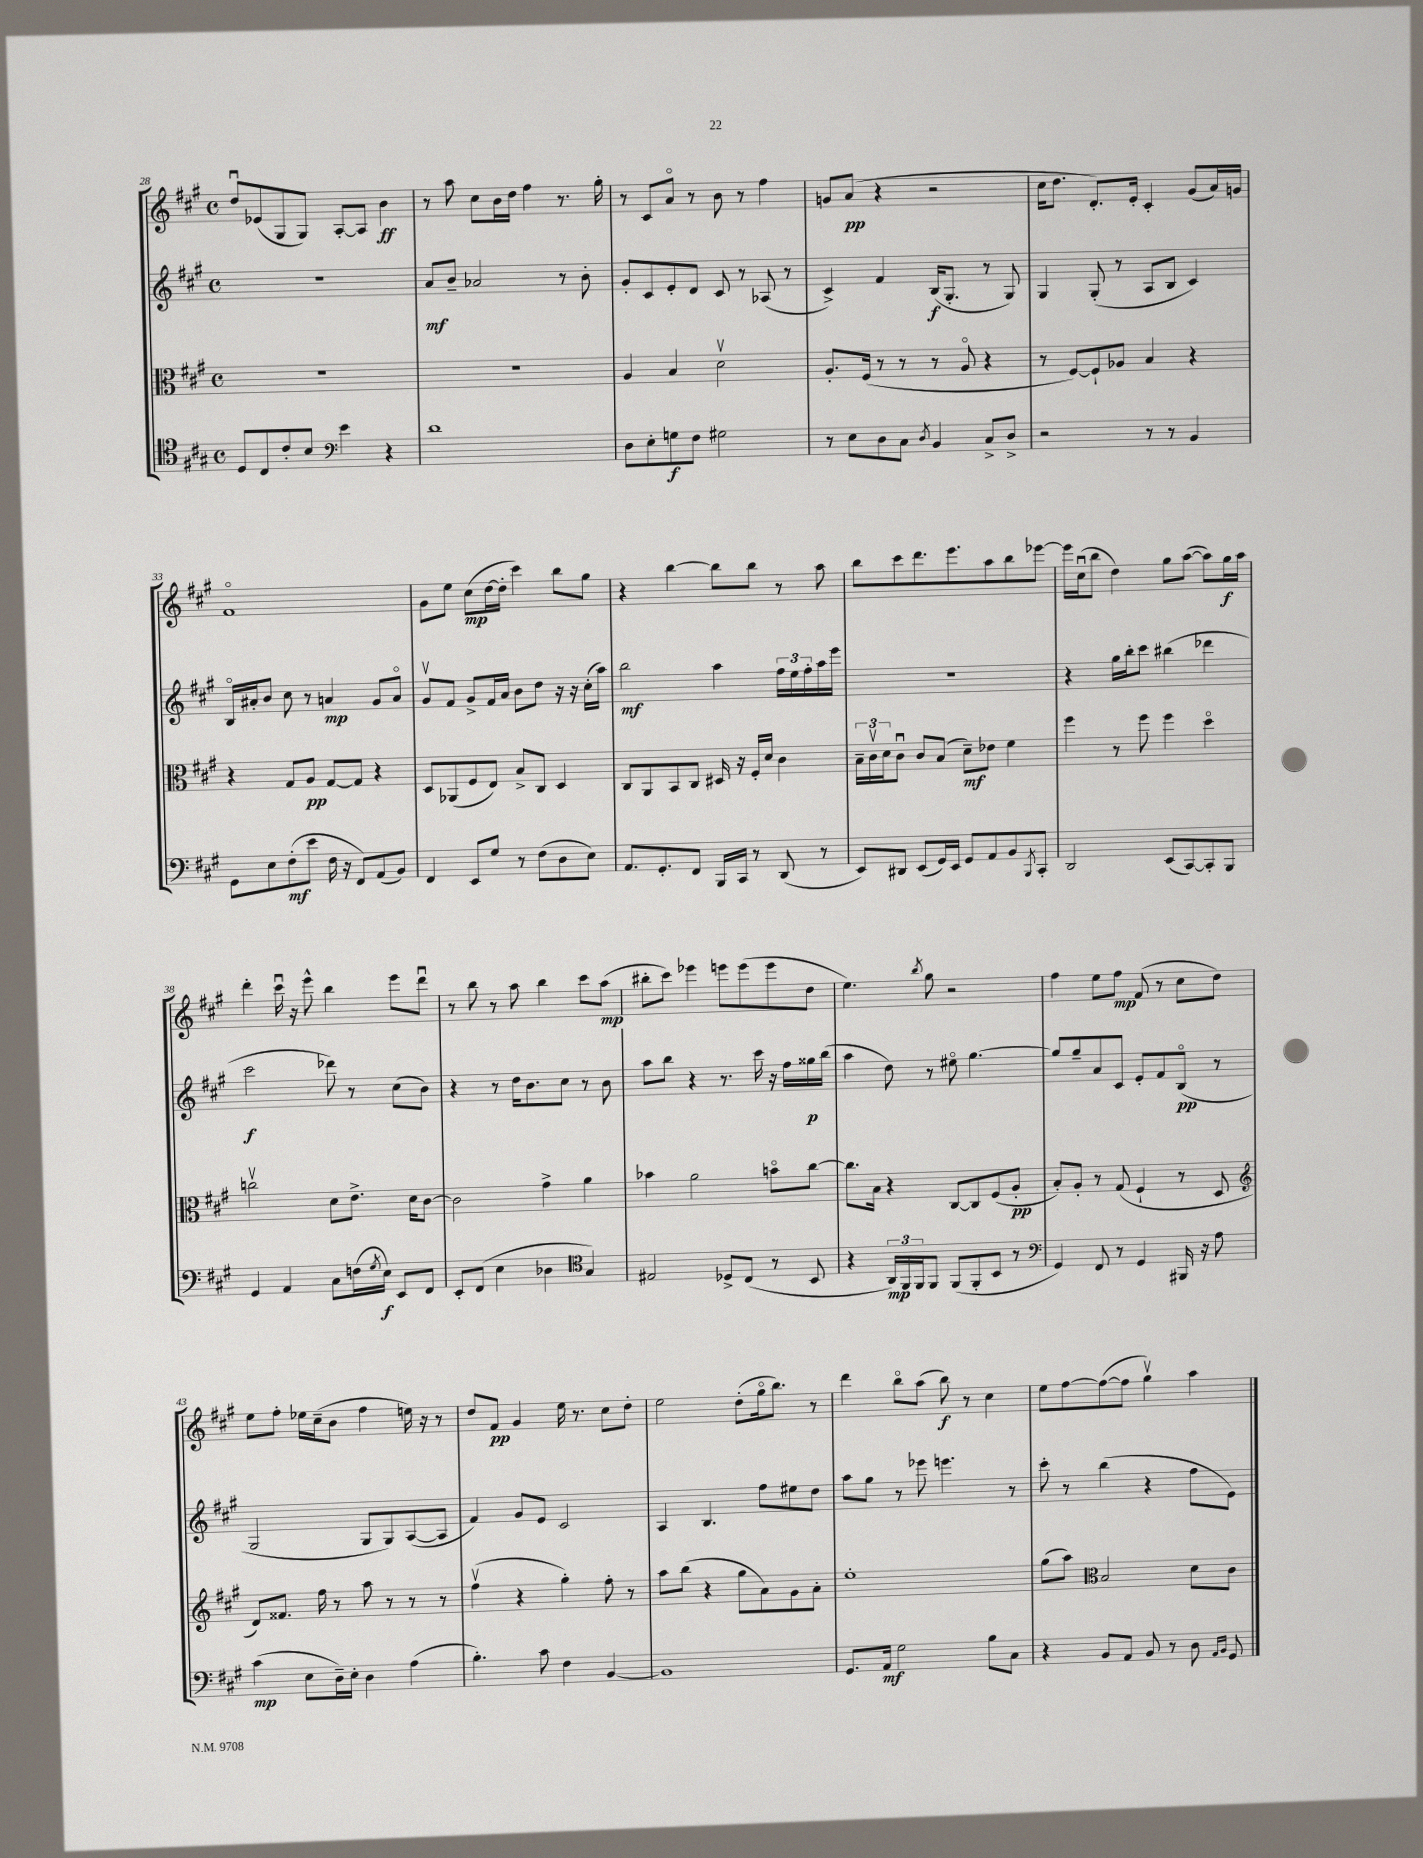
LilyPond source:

<<
\new StaffGroup <<
\new Staff = "s0" {
    \clef treble \key a \major \defaultTimeSignature \time 4/4
    d''8\downbow ees'8( gis8 gis8) a8~-. a8 b'4\ff |
    r8 a''8 cis''8 b'16 d''16 fis''4 r8. gis''16-. |
    r8 cis'8 a'8\flageolet r8 b'8 r8 fis''4 |
    g'8 a'8\pp( r4 r2 |
    cis''16 d''8. d'8.-.) e'16-. cis'4-. gis'8( a'16) g'16 |
    fis'1\flageolet |
    gis'8 e''8 cis''8\mp( d''16~ d''16-. cis'''4) b''8 gis''8 |
    r4 b''4~ b''8 b''8 r8 a''8 |
    b''8 cis'''8 d'''8. e'''8. a''8 b''8 ees'''8~ |
    ees'''16 cis''16\downbow( b''8 d''4) gis''8 a''8~( a''8) gis''16\f a''16 |
    d'''4-. cis'''16\downbow r16 e'''8-^ b''4 e'''8 d'''8\downbow |
    r8 b''8 r8 a''8 b''4 cis'''8 a''8\mp( |
    bis''8-. cis'''8) ees'''4 e'''8 e'''8( e'''8 d''8 |
    e''4.) \acciaccatura { b''8 } gis''8 r2 |
    fis''4 e''8 fis''8\mp fis'8( r8 cis''8 d''8) |
    e''8 fis''8-. ees''16 cis''16--( b'8 fis''4 e''16) r16 r8 |
    d''8 fis'8\pp gis'4 e''16 r8. cis''8 d''8-. |
    e''2 d''8-.( gis''16\flageolet b''8.) r8 |
    d'''4 b''8\flageolet a''8( b''8\f) r8 cis''4 |
    e''8 fis''8~ fis''8~( fis''8 gis''4\upbow) a''4 \bar "|." |
}
\new Staff = "s1" {
    \clef treble \key a \major \defaultTimeSignature \time 4/4
    R1 |
    a'8\mf b'8-- aes'2 r8 b'8-. |
    gis'8-. cis'8 e'8-. d'8 cis'8 r8 aes8( r8 |
    cis'4->) fis'4 b16\f( gis8.-. r8 gis8) |
    gis4 gis8-.( r8 a8 b8 cis'4) |
    b16\flageolet ais'16-. b'8 cis''8 r8 a'4\mp gis'8 a'8\flageolet |
    gis'8\upbow fis'8 gis'8-> fis'16 a'16 b'8 d''8 r16 r16 cis''16-.( a''16) |
    b''2\mf a''4 \tuplet 3/2 { fis''16 e''16 fis''16-. } a''16 e'''16 |
    R1 |
    r4 gis''16 b''16-. cis'''8 bis''4( des'''4 |
    cis'''2\f des'''8) r8 cis''8( b'8) |
    r4 r8 d''16 b'8. cis''8 r8 b'8 |
    a''8 b''8 r4 r8. cis'''16 r16 fis''16 gisis''16\p b''16( |
    a''4 d''8) r8 eis''8\flageolet gis''4.~ |
    gis''8 gis''8-- a'8 cis'8 e'8-. fis'8 b8\flageolet\pp( r8 |
    gis2 gis8 gis8) a8~( a8 |
    fis'4) gis'8 e'8 cis'2 |
    a4 b4. fis''8 eis''8 d''8 |
    a''8 gis''8 r8 ees'''8 e'''4. r8 |
    cis'''8-. r8 b''4( r4 fis''8 e'8) \bar "|." |
}
\new Staff = "s2" {
    \clef alto \key a \major \defaultTimeSignature \time 4/4
    R1 |
    R1 |
    a4 b4 d'2\upbow |
    a8.-. fis16( r8 r8 r8 a8\flageolet r4 |
    r8 fis8~) fis8-! aes8 b4 r4 |
    r4 gis8 a8\pp gis8~ gis8 r4 |
    d8 aes,8( fis8 e8) b8-> cis8 d4 |
    cis8 a,8 b,8 cis8 dis16 r16 fis16-. d'16 cis'4 |
    \tuplet 3/2 { b16-- cis'16\upbow d'16 } cis'8\downbow cis'8 b8( d'8--\mf) ees'8 fis'4 |
    fis''4 r8 fis''8 fis''4 d''4\flageolet |
    c''2\upbow d'8 e'8.-> d'16 cis'8~ |
    cis'2 gis'4-> a'4 |
    bes'4 a'2 b'8\flageolet cis''8~ |
    cis''8. b16 r4 cis8~ cis8 fis8( a8-.\pp |
    b8-.) a8-. r8 gis8( fis4-! r8 d8 |
    \clef treble d'8) fisis'8. fis''16 r8 a''8 r8 r8 r8 |
    fis''4\upbow( r4 gis''4-.) fis''8-. r8 |
    a''8 b''8( r4 gis''8 a'8) gis'8 a'8-. |
    e''1-. |
    gis''8( a''8) \clef alto b2 d'8 cis'8 \bar "|." |
}
\new Staff = "s3" {
    \clef tenor \key a \major \defaultTimeSignature \time 4/4
    d8 cis8 cis'8-. b8 \clef bass e'4 r4 |
    d'1 |
    d8 e8-. g8\f fis8 gis2 |
    r8 e8 d8 cis8 \acciaccatura { d8 } b,4 cis8-> d8-> |
    r2 r8 r8 b,4 |
    gis,8 e8 fis8-.\mf( e'8 fis16 r16 fis,8) a,8( b,8) |
    fis,4 e,8 gis8 r8 fis8( d8 e8) |
    a,8. gis,8.-. fis,8 b,,16 cis,16 r8 d,8( r8 |
    e,8) dis,8 e,8( gis,16) e,16 gis,8 a,8 b,8 \acciaccatura { b,,8 } cis,8-. |
    d,2 e,8( cis,8~) cis,8-. b,,8 |
    gis,4 a,4 cis8 f16( \acciaccatura { gis8 } e16\f) e,8 fis,8 |
    e,8-. fis,8( e4 des4 \clef tenor gis4) |
    eis2 des8-> cis8( r8 b,8 |
    r4 \tuplet 3/2 { a,16\mp) fis,16 fis,16 } fis,8 fis,8( fis,8-. b,8 r8 |
    \clef bass gis,4) fis,8 r8 gis,4 bis,,16 r16 a8 |
    cis'4\mp( e8 d16--) e16-. d4 a4( |
    b4.-.) cis'8 fis4 b,4~ |
    b,1 |
    gis,8. a,16\mf gis2 b8 cis8 |
    r4 b,8 a,8 b,8 r8 d8 \grace { a,16 b,16 } gis,8 \bar "|." |
}
>>
>>
\layout { \context { \Score currentBarNumber = #28 } }
